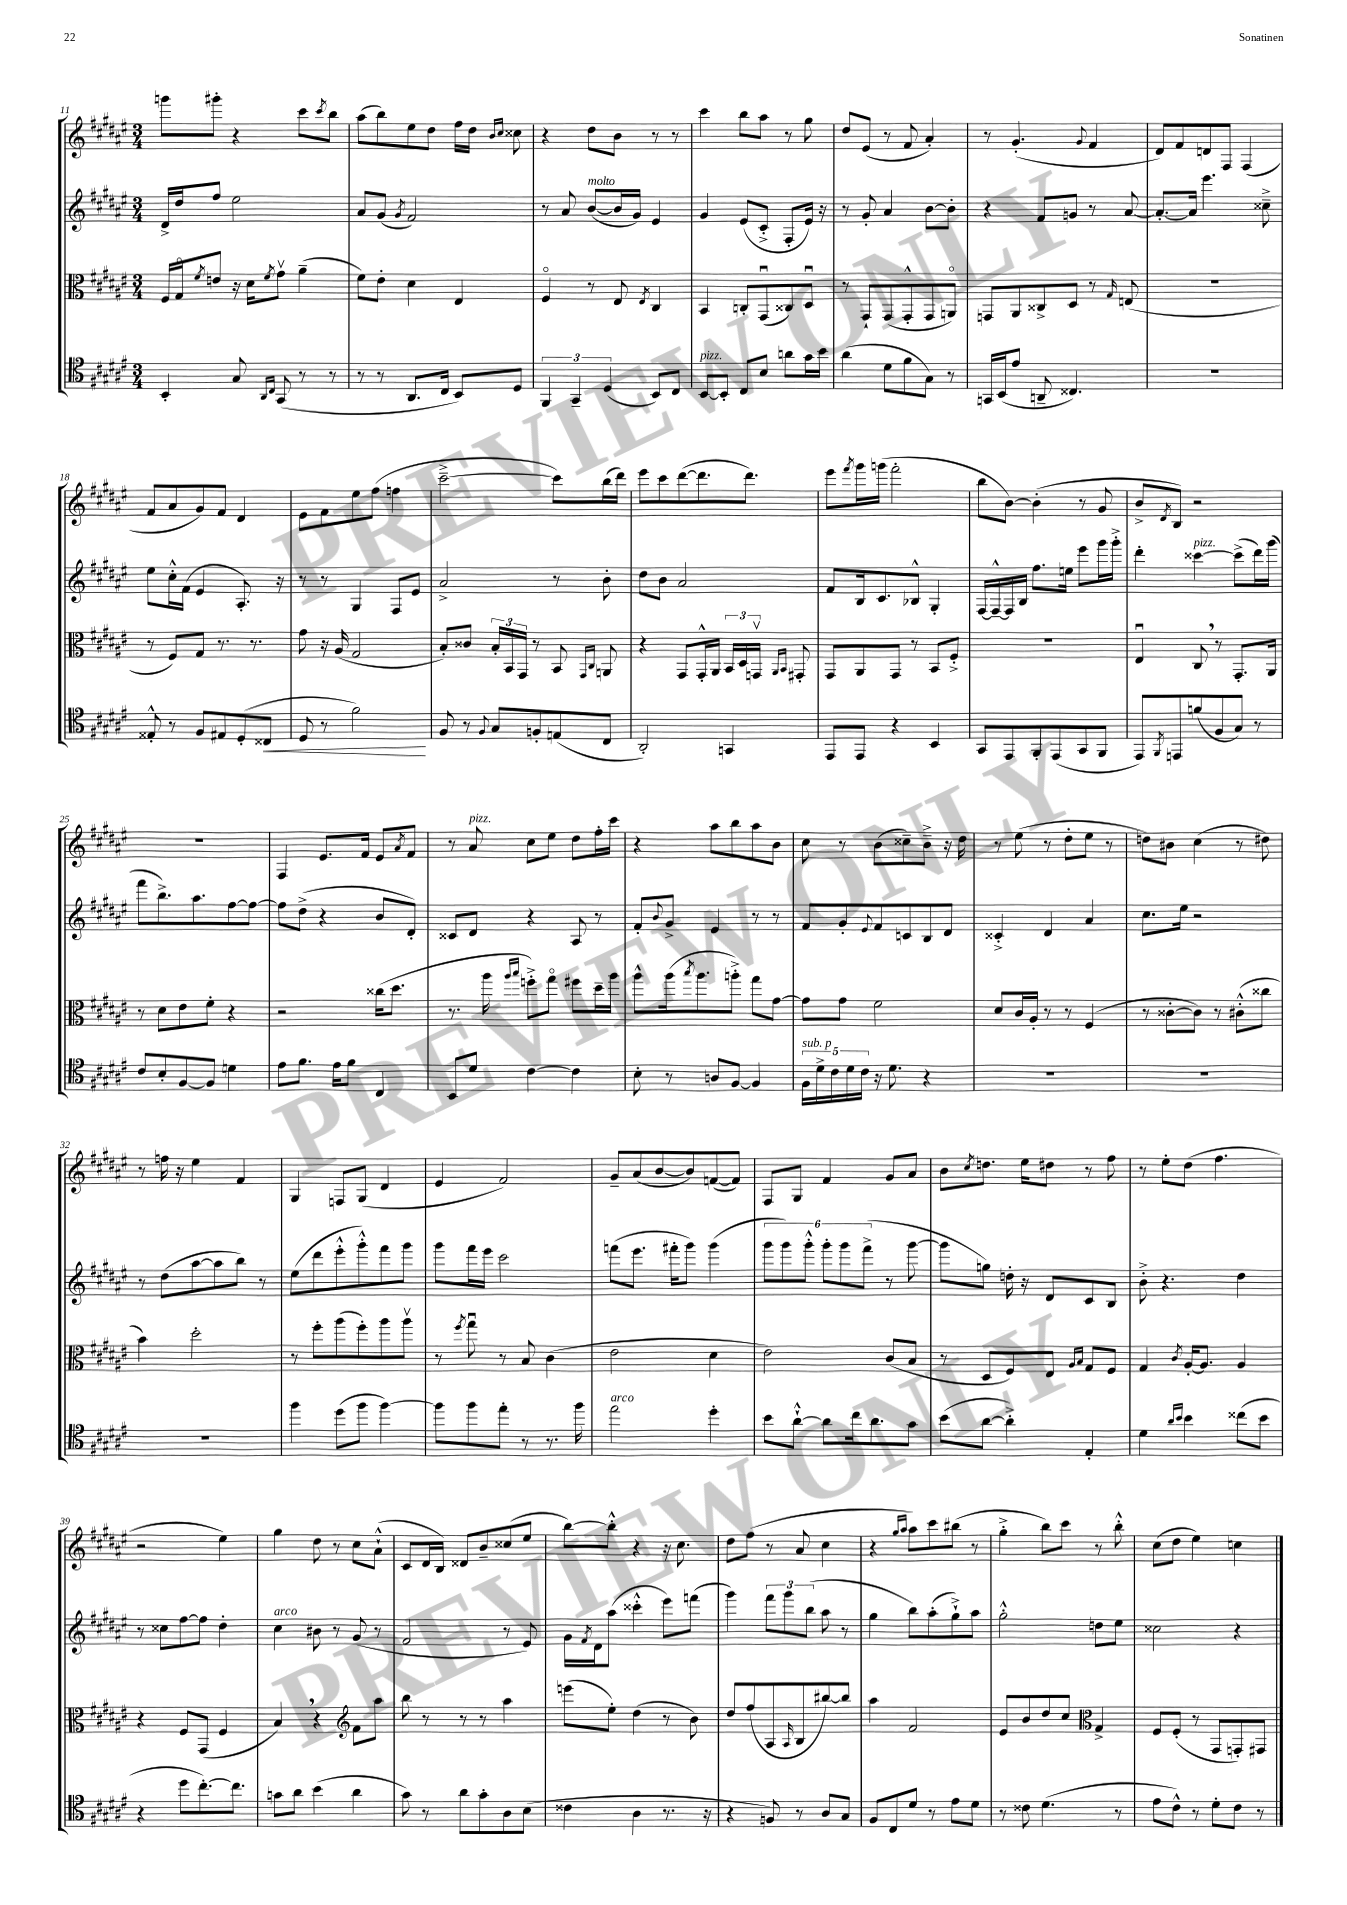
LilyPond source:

<<
\new StaffGroup <<
\new Staff = "s0" {
    \clef treble \key fis \major \numericTimeSignature \time 3/4
    g'''8 gis'''8-. r4 cis'''8 \acciaccatura { cis'''8 } b''8 |
    ais''8( b''8) eis''8 dis''8 fis''16 dis''16 \grace { b'16 cis''16 } cisis''8 |
    r4 dis''8 b'8 r8 r8 |
    cis'''4 b''8 ais''8 r8 gis''8 |
    dis''8 eis'8( r8 fis'8 ais'4-.) |
    r8 gis'4.-.( \appoggiatura { gis'8 } fis'4 |
    dis'8) fis'8 d'8 fis8 fis4( |
    fis'8 ais'8 gis'8) fis'8 dis'4 |
    eis'8 fis'8 eis''8 fis''8( f''4 |
    cis'''2~---> cis'''8) b''16( dis'''16) |
    eis'''8 cis'''8 dis'''8~( dis'''8. dis'''8.) |
    eis'''8 \acciaccatura { fis'''8 } gis'''16 g'''16( fis'''2-. |
    b''8 b'8~) b'4-.( r8 gis'8 |
    b'8-> \acciaccatura { dis'8 } b8) r2 |
    R2. |
    fis4 eis'8. fis'16 eis'8 \acciaccatura { ais'8 } fis'8 |
    r8 ais'8^\markup { \italic "pizz." } cis''8 eis''8 dis''8 fis''16-. cis'''16 |
    r4 ais''8 b''8 ais''8 b'8 |
    cis''8 r8 b'8( cisis''8--) b'8---> r16 dis''16 |
    r8 eis''8( r8 dis''8-. eis''8 r8 |
    d''8) bis'8 cis''4( r8 dis''8) |
    r8 f''16 r16 eis''4 fis'4 |
    gis4 f8 gis8( dis'4 |
    eis'4 fis'2) |
    gis'8-- ais'8( b'8~ b'8) f'8~( f'8) |
    fis8 gis8 fis'4 gis'8 ais'8 |
    b'8 \acciaccatura { cis''8 } d''8. eis''16 dis''8 r8 fis''8 |
    r8 eis''8-. dis''8( fis''4. |
    r2 eis''4) |
    gis''4 dis''8 r8 cis''8 ais'8-!-^( |
    cis'8 dis'16 b16) disis'8 b'8-- cisis''8( eis''8 |
    b''8~) b''8-.-^ r4 r16 cis''8. |
    dis''8 fis''8( r8 ais'8 cis''4 |
    r4 \grace { gis''16 ais''16 } ais''8) cis'''8 bis''8( r8 |
    gis''4-.-> b''8) cis'''8 r8 b''8-.-^ |
    cis''8( dis''8 eis''4) c''4 \bar "|." |
}
\new Staff = "s1" {
    \clef treble \key fis \major \numericTimeSignature \time 3/4
    dis'16-> dis''16 fis''8 eis''2 |
    ais'8 gis'8( \acciaccatura { gis'8 } fis'2) |
    r8 ais'8 b'8~^\markup { \italic "molto" }( b'16 gis'16) eis'4 |
    gis'4 eis'8( cis'8-.-> fis8-. eis'16) r16 |
    r8 gis'8-. ais'4 b'8~ b'8-. |
    r4 fis'8 g'8 r8 ais'8~ |
    ais'8.~-. ais'16 eis'''4. cisis''8---> |
    eis''8 cis''16-.-^ fis'16( eis'4 ais8.-.) r16 |
    r8 r8 gis4 fis8 eis'8 |
    ais'2-> r8 b'8-. |
    dis''8 b'8 ais'2 |
    fis'8 b16 cis'8. bes8-^ gis4-. |
    fis16~ fis16~---^ fis16 b16 fis''8. e''16 eis'''8 gis'''16 gis'''16-.-> |
    dis'''4-. cisis'''4~^\markup { \italic "pizz." } cisis'''8->( dis'''16) gis'''16( |
    fis'''8 b''8.->) ais''8. fis''8~ fis''8~ |
    fis''8 dis''8->( r4 b'8 dis'8-.) |
    cisis'8 dis'8 r4 ais8 r8 |
    fis'8-. \appoggiatura { b'8 } gis'8-> eis'4 r8 r8 |
    fis'8 gis'8-. \appoggiatura { eis'8 } fis'8 c'8 b8 dis'8 |
    cisis'4-.-> dis'4 ais'4 |
    cis''8. eis''16 r2 |
    r8 dis''8( ais''8~ ais''8 b''8) r8 |
    eis''8( dis'''8 eis'''8-.-^ gis'''8-.-^) fis'''8 gis'''8 |
    gis'''8 fis'''16 eis'''16 cis'''2 |
    f'''8( eis'''8. fis'''16-. gis'''8) gis'''4( |
    \tuplet 6/4 { gis'''8 gis'''8) gis'''8-.-^ gis'''8-. gis'''8 fis'''8->( } r8 gis'''8~ |
    gis'''8 g''8) d''16-. r16 dis'8 cis'8 b8 |
    b'8-.-> r4. dis''4 |
    r8 cisis''8 fis''8~ fis''8 dis''4-. |
    cis''4^\markup { \italic "arco" } bis'8 r8 gis'8( r8 |
    fis'2 r8 eis'8) |
    gis'16 \acciaccatura { fis'8 } dis'16 ais''8( cisis'''4-.-^ eis'''8) f'''8( |
    gis'''4) \tuplet 3/2 { fis'''8 gis'''8 b''8( } ais''8 r8 |
    gis''4 b''8) ais''8-.( gis''8-!->) ais''8 |
    gis''2-.-^ d''8 eis''8 |
    cisis''2 r4 \bar "|." |
}
\new Staff = "s2" {
    \clef alto \key fis \major \numericTimeSignature \time 3/4
    fis16 gis16\flageolet \acciaccatura { fis'8 } e'8 r16 dis'16 \acciaccatura { fis'8 } gis'8\upbow ais'4--( |
    fis'8) eis'8-. dis'4 eis4 |
    fis4\flageolet r8 eis8 \acciaccatura { eis8 } cis4 |
    b,4 c8-. gis,8\downbow( cisis8) dis8\downbow |
    r8 gis,8-! gis,8( gis,8-.-^ gis,8 a,8\flageolet) |
    g,8 ais,8 cisis8-> dis8 r8 \grace { gis16 } e8( |
    R2. |
    r8 fis8) gis8 r8. r8. |
    gis'8 r16 ais16( gis2 |
    b8-.) cisis'8 \tuplet 3/2 { b16-. b,16 gis,16 } r8 b,8 \grace { gis,16 cis16 } a,8 |
    r4 gis,8 gis,16-.-^ ais,16 \tuplet 3/2 { b,16 dis16 g,16\upbow } \grace { ais,16 b,16 } gis,8-. |
    gis,8 ais,8 gis,8 r8 b,8 fis8-.-> |
    r2. |
    eis4\downbow cis8 \breathe r8 gis,8.-. ais,16 |
    r8 dis'8 eis'8 fis'8-. r4 |
    r2 cisis''16( dis''8. |
    r8. ais''16 \grace { ais''16 b''16 } f''8-.->) gis''8\flageolet fis''8 dis''16-- ais''16 |
    ais''8-^ ais''16( \acciaccatura { b''8 } ais''8. a''8-.->) gis''8 gis'8~ |
    gis'8 gis'8 fis'2 |
    dis'8 cis'16 ais16-. r8 r8 fis4( |
    r8 cisis'8~-. cisis'8) r8 cis'8-.-^( cisis''8 |
    b'4) dis''2-. |
    r8 fis''8-. ais''8( fis''8-.) ais''8 ais''8\upbow |
    r8 \acciaccatura { fis''8 } gis''8\downbow r8 b8 cis'4( |
    eis'2 dis'4 |
    eis'2) cis'8( b8 |
    r8 dis8 fis8) eis8 \grace { ais16 b16 } gis8 fis8 |
    gis4 \acciaccatura { cis'8 } ais16~-. ais8. ais4 |
    r4 fis8 gis,8( fis4 |
    b4) \breathe r4 \clef treble fis'8 ais''8 |
    b''8 r8 r8 r8 ais''4 |
    e'''8( eis''8-.) dis''4( r8 b'8) |
    dis''8 fis''8( ais8 \grace { ais16 } b8 bis''8~) bis''8 |
    ais''4 fis'2 |
    eis'8 b'8 dis''8 cis''8 \clef alto gis4-> |
    fis8 fis8-.( r8 gis,8 g,8-.) gis,8 \bar "|." |
}
\new Staff = "s3" {
    \clef tenor \key fis \major \numericTimeSignature \time 3/4
    b,4-. gis8 \grace { ais,16 cis16 } gis,8( r8 r8 |
    r8 r8 ais,8. cis16 b,8) dis8 |
    \tuplet 3/2 { fis,4 gis,4-- dis4( } b,8) cis8 |
    b,8~^\markup { \italic "pizz." } b,8-. cis8 b8 a'8 gis'16 b'16 |
    ais'4( dis'8 fis'8 gis8) r8 |
    g,16 b,16( eis'8 a,8-- cisis4.) |
    R2. |
    eisis8-.-^ r8 fis8 eis8 dis8-.( cisis8\< |
    dis8 r8 fis'2\!) |
    fis8 r8 \appoggiatura { fis8 } gis8 f8-. e8( cis8 |
    ais,2-.) g,4 |
    eis,8 eis,8 r4 b,4 |
    gis,8 eis,8 fis,8-. eis,8( gis,8 fis,8 |
    eis,8) \acciaccatura { fis,8 } e,8 f'8( fis8 gis8) r8 |
    cis'8 b8-. fis8~ fis8 d'4 |
    eis'8 fis'8. eis'16 fis'8 cis4 |
    b,8 dis'8 cis'4~ cis'4 |
    b8-. r8 a8 fis8~ fis4 |
    \tuplet 5/4 { fis16^\markup { \italic "sub. p" } dis'16-> cis'16 dis'16 cis'16 } r16 dis'8. r4 |
    R2. |
    R2. |
    R2. |
    fis''4 dis''8( fis''8 fis''4~) |
    fis''8 fis''8 eis''8-. r8 r8. fis''16 |
    eis''2^\markup { \italic "arco" } dis''4-. |
    b'8 ais'8~-!-^ ais'8 cis''16 ais'8. gis'8 |
    b'8( ais'8~ ais'4-.->) eis4-. |
    dis'4 \grace { ais'16 b'16 } b'4 cisis''8( b'8 |
    r4 dis''8 cis''8.~-.) cis''8. |
    g'8 ais'8 b'4( ais'4 |
    gis'8) r8 ais'8 gis'8-. ais8 b8( |
    cisis'4 ais4 r8. r16 |
    r4 f8) r8 ais8 gis8 |
    fis8 cis8 dis'8 r8 eis'8 dis'8 |
    r8 cisis'8 dis'4.( r8 |
    eis'8 cis'8-^) r8 dis'8-. cis'8 r8 \bar "|." |
}
>>
>>
\layout { \context { \Score currentBarNumber = #11 } }
